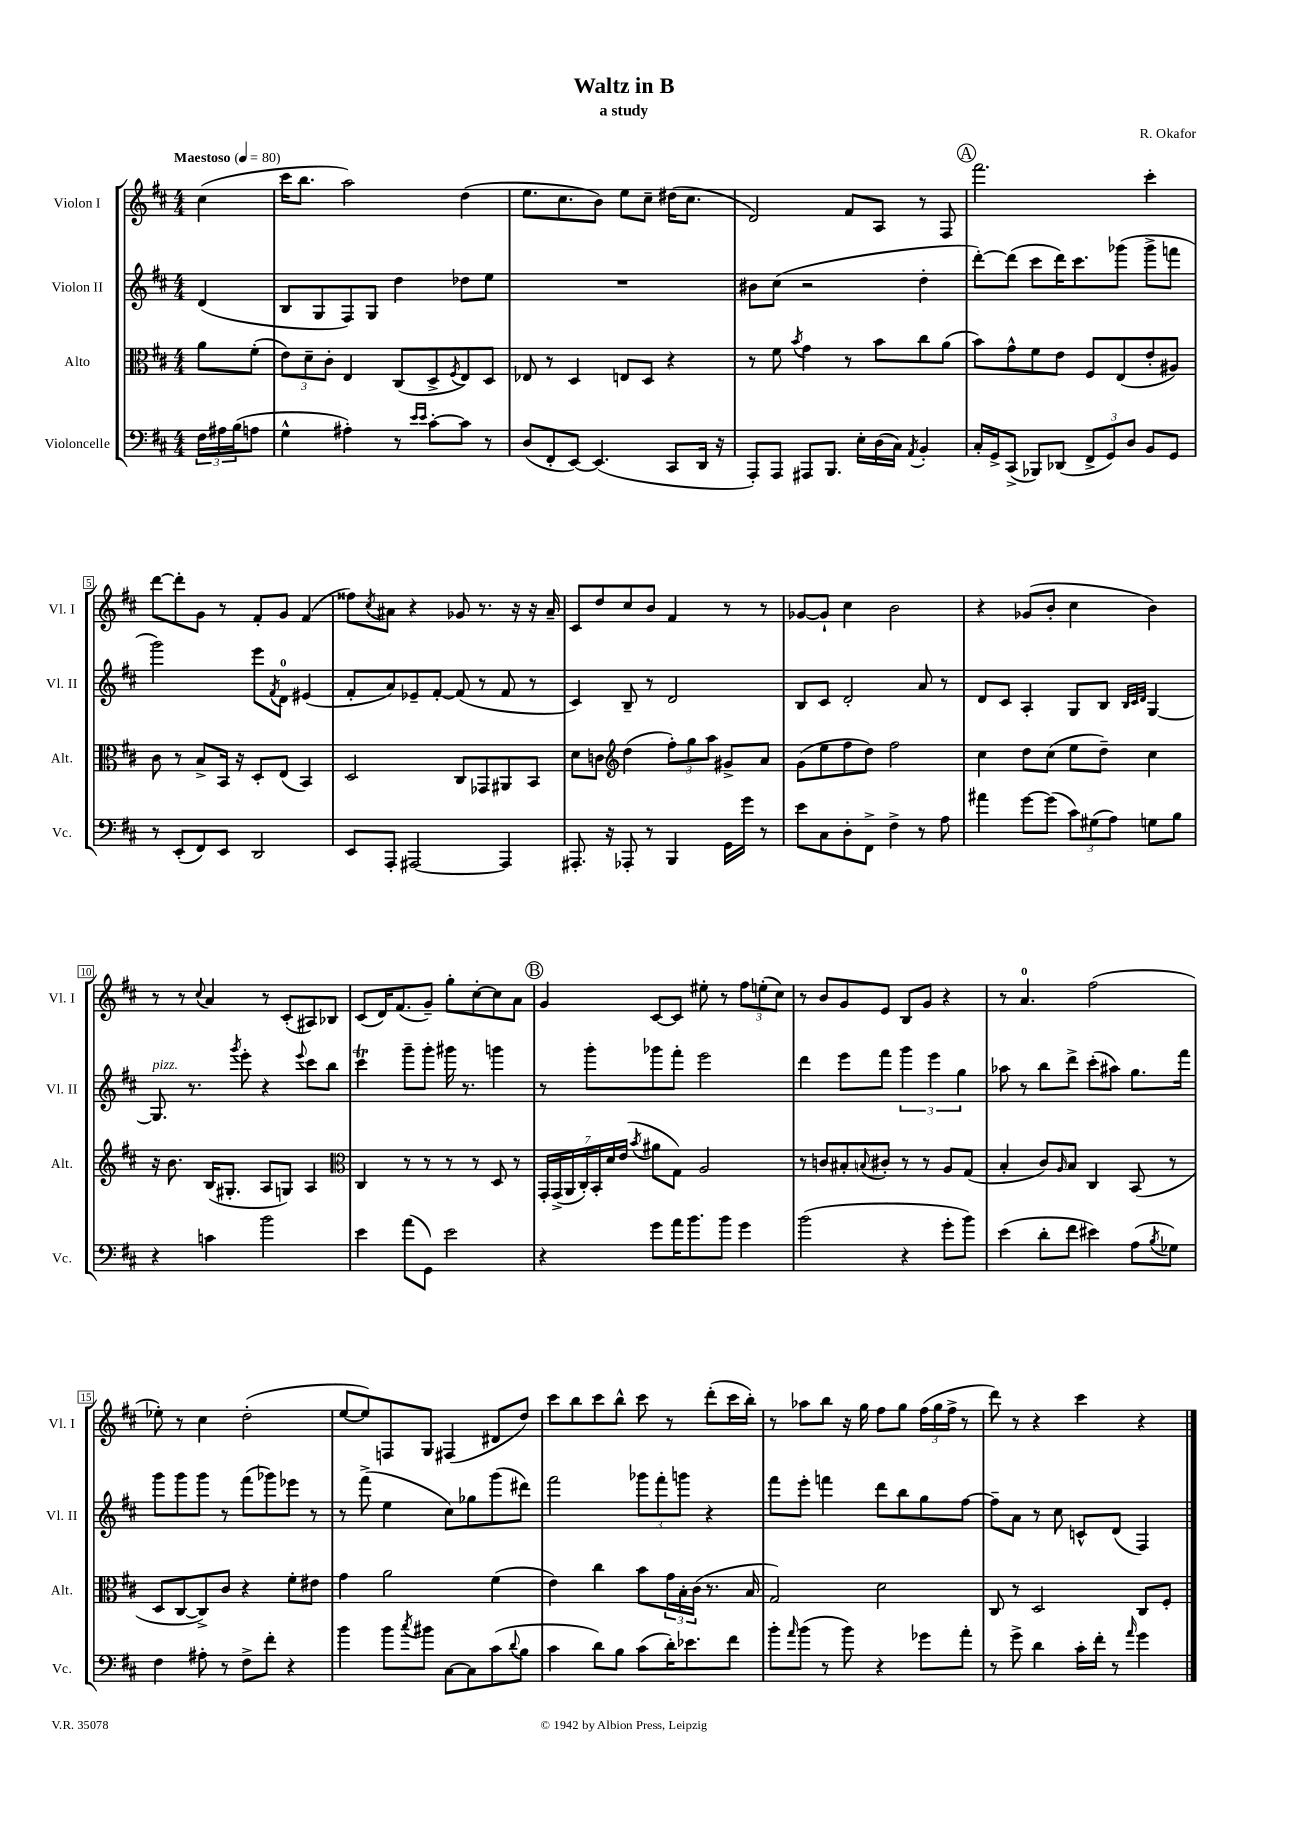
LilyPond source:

\header { title = "Waltz in B" composer = "R. Okafor" subtitle = "a study" }
<<
\new StaffGroup <<
\new Staff = "s0" \with { instrumentName = "Violon I" shortInstrumentName = "Vl. I" } {
    \clef treble \key d \major \numericTimeSignature \time 4/4 \partial 4 \tempo "Maestoso" 4 = 80
    cis''4( |
    cis'''16 b''8. a''2) d''4( |
    e''8. cis''8. b'8) e''8 cis''8-- dis''16( cis''8. |
    d'2) fis'8 a8 r8 fis8 |
    \mark \markup { \circle "A" } fis'''2. cis'''4-. |
    d'''8~ d'''8-. g'8 r8 fis'8-. g'8 fis'4( |
    fisis''8) \acciaccatura { cis''8 } ais'8 r4 ges'8 r8. r16 r16 ais'16-- |
    cis'8 d''8 cis''8 b'8 fis'4 r8 r8 |
    ges'8~ ges'8-! cis''4 b'2 |
    r4 ges'8( b'8-. cis''4 b'4) |
    r8 r8 \appoggiatura { cis''8 } a'4 r8 cis'8-.( ais8) bes8 |
    cis'8( d'16) fis'8.( g'8--) g''8-. cis''8~-. cis''8 a'8 |
    \mark \markup { \circle "B" } g'4 cis'8~ cis'8 eis''8-. r8 \tuplet 3/2 { fis''8 e''8-.( cis''8) } |
    r8 b'8 g'8 e'8 b8 g'8 r4 |
    r8 a'4.-0 fis''2( |
    ees''8-.) r8 cis''4 d''2-.( |
    e''8~ e''8) f8 g8 fis4( dis'8 d''8) |
    cis'''8 b''8 cis'''8 b''8-^ cis'''8 r8 d'''8-.( cis'''16 b''16-.) |
    r8 aes''8 b''8 r16 g''16 fis''8 g''8 \tuplet 3/2 { fis''16( g''16 fis''16-> } r8 |
    d'''8) r8 r4 cis'''4 r4 \bar "|." |
}
\new Staff = "s1" \with { instrumentName = "Violon II" shortInstrumentName = "Vl. II" } {
    \clef treble \key d \major \numericTimeSignature \time 4/4 \partial 4
    d'4( |
    b8 g8 fis8) g8 d''4 des''8 e''8 |
    R1 |
    bis'8 cis''8( r2 d''4-. |
    \mark \markup { \circle "A" } d'''8~-.) d'''8( cis'''8 d'''16) cis'''8. ges'''8( ges'''8-> f'''8 |
    g'''2) e'''8 \acciaccatura { fis'8 } d'8-0 eis'4( |
    fis'8-. a'8) ees'8-- fis'8~-. fis'8( r8 fis'8 r8 |
    cis'4) b8-- r8 d'2 |
    b8 cis'8 d'2-. a'8 r8 |
    d'8 cis'8 a4-. g8 b8 \grace { b32 cis'32 d'32 } g4~ |
    g8.^\markup { \italic "pizz." } r8. \acciaccatura { g'''8 } e'''8-. r4 \appoggiatura { e'''8 } cis'''8 b''8 |
    cis'''4\trill g'''8-- g'''8-. gis'''16 r8. g'''4 |
    \mark \markup { \circle "B" } r8 g'''8-. ges'''8 fis'''8-. e'''2 |
    d'''4 e'''8 fis'''8 \tuplet 3/2 { g'''4 e'''4 g''4 } |
    aes''8 r8 b''8 d'''8-> cis'''8-.( ais''8) g''8. fis'''16 |
    g'''8 g'''8 g'''8 r8 fis'''8( ges'''8) ees'''8 r8 |
    r8 fis'''8->( e''4 cis''8) ges''8 g'''8( dis'''8) |
    fis'''2 \tuplet 3/2 { ges'''8 fis'''8-. g'''8 } r4 |
    fis'''8 e'''8-. f'''4 d'''8 b''8 g''8 fis''8~ |
    fis''8-- a'8 r8 cis''8 c'8-^ d'8( fis4) \bar "|." |
}
\new Staff = "s2" \with { instrumentName = "Alto" shortInstrumentName = "Alt." } {
    \clef alto \key d \major \numericTimeSignature \time 4/4 \partial 4
    a'8 fis'8-.( |
    \tuplet 3/2 { e'8) d'8-- cis'8-. } e4 cis8( d8-> \acciaccatura { fis8 } e8) d8 |
    ees8 r8 d4 e8 d8 r4 |
    r8 fis'8 \acciaccatura { b'8 } g'4 r8 b'8 cis''8 a'8( |
    \mark \markup { \circle "A" } b'8) g'8-^ fis'8 e'8 fis8 e8( e'8-. ais8) |
    cis'8 r8 b8-> b,16 r16 d8-. e8( b,4) |
    d2 cis8 ges,8 ais,8 b,8 |
    d'8 c'8 \clef treble d''4( \tuplet 3/2 { fis''8-.) g''8 a''8 } gis'8-> a'8 |
    g'8( e''8 fis''8 d''8) fis''2 |
    cis''4 d''8 cis''8( e''8 d''8--) cis''4 |
    r16 b'8. b16( gis8.-. a8 g8) a4 |
    \clef alto cis4 r8 r8 r8 r8 d8 r8 |
    \mark \markup { \circle "B" } \tuplet 7/4 { g,16-. g,16->( a,16 cis16-.) b,16-. d'16 e'16( } \acciaccatura { b'8 } ais'8 g8) a2 |
    r8 c'8 bis8-. \appoggiatura { b8 } cis'8-. r8 r8 a8 g8( |
    b4-. cis'8) \grace { a16 } b8 cis4 b,8( r8 |
    d8 cis8~ cis8->) cis'8 r4 fis'8-. eis'8 |
    g'4 a'2 fis'4( |
    e'4) cis''4 b'8 \tuplet 3/2 { g'16 b16-. cis'16( } r8. b16 |
    g2) d'2 |
    cis8 r8 d2 cis8 fis8-. \bar "|." |
}
\new Staff = "s3" \with { instrumentName = "Violoncelle" shortInstrumentName = "Vc." } {
    \clef bass \key d \major \numericTimeSignature \time 4/4 \partial 4
    \tuplet 3/2 { fis16 ais16 b16( } a8 |
    g4-^ ais4-.) r8 \grace { e'16 e'16 } cis'8~-. cis'8 r8 |
    d8( fis,8-. e,8~) e,4.( cis,8 d,16 r16 |
    a,,8-.) a,,8 ais,,8 b,,8. e16-. d16( cis16) \acciaccatura { a,8 } b,4-. |
    \mark \markup { \circle "A" } cis16-. g,16-> cis,8->( bes,,8) des,8( \tuplet 3/2 { fis,8-> g,8) d8 } b,8 g,8 |
    r8 e,8-.( fis,8) e,8 d,2 |
    e,8 a,,8-. ais,,2~ ais,,4 |
    ais,,8.-. r16 aes,,8-. r8 b,,4 g,16 g'16 r8 |
    e'8 cis8 d8-. fis,8-> fis4-> r8 a8 |
    ais'4 g'8~ g'8( \tuplet 3/2 { cis'8) gis8( a8) } g8 b8 |
    r4 c'4 b'2 |
    e'4 a'8( g,8) e'2 |
    \mark \markup { \circle "B" } r4 g'8 a'16 b'8. b'8 g'4 |
    b'2( r4 g'8-. b'8) |
    e'4( d'8-. fis'8 eis'4) a8( \acciaccatura { b8 } ges8) |
    fis4 ais8-. r8 fis8-> fis'8-. r4 |
    b'4 b'8 \acciaccatura { cis''8 } bis'8 cis8~ cis8 cis'8( \appoggiatura { d'8 } b8 |
    cis'4 d'8) b8 cis'8( d'16-.) ees'8. fis'8 |
    b'8-. \grace { a'16 } b'8( r8 b'8) r4 ges'8 a'8-. |
    r8 g'8-> d'4 cis'16-. fis'16-. r8 \grace { a'16 } g'4 \bar "|." |
}
>>
>>
\layout { \context { \Score \override BarNumber.stencil = #(make-stencil-boxer 0.1 0.3 ly:text-interface::print) } }
